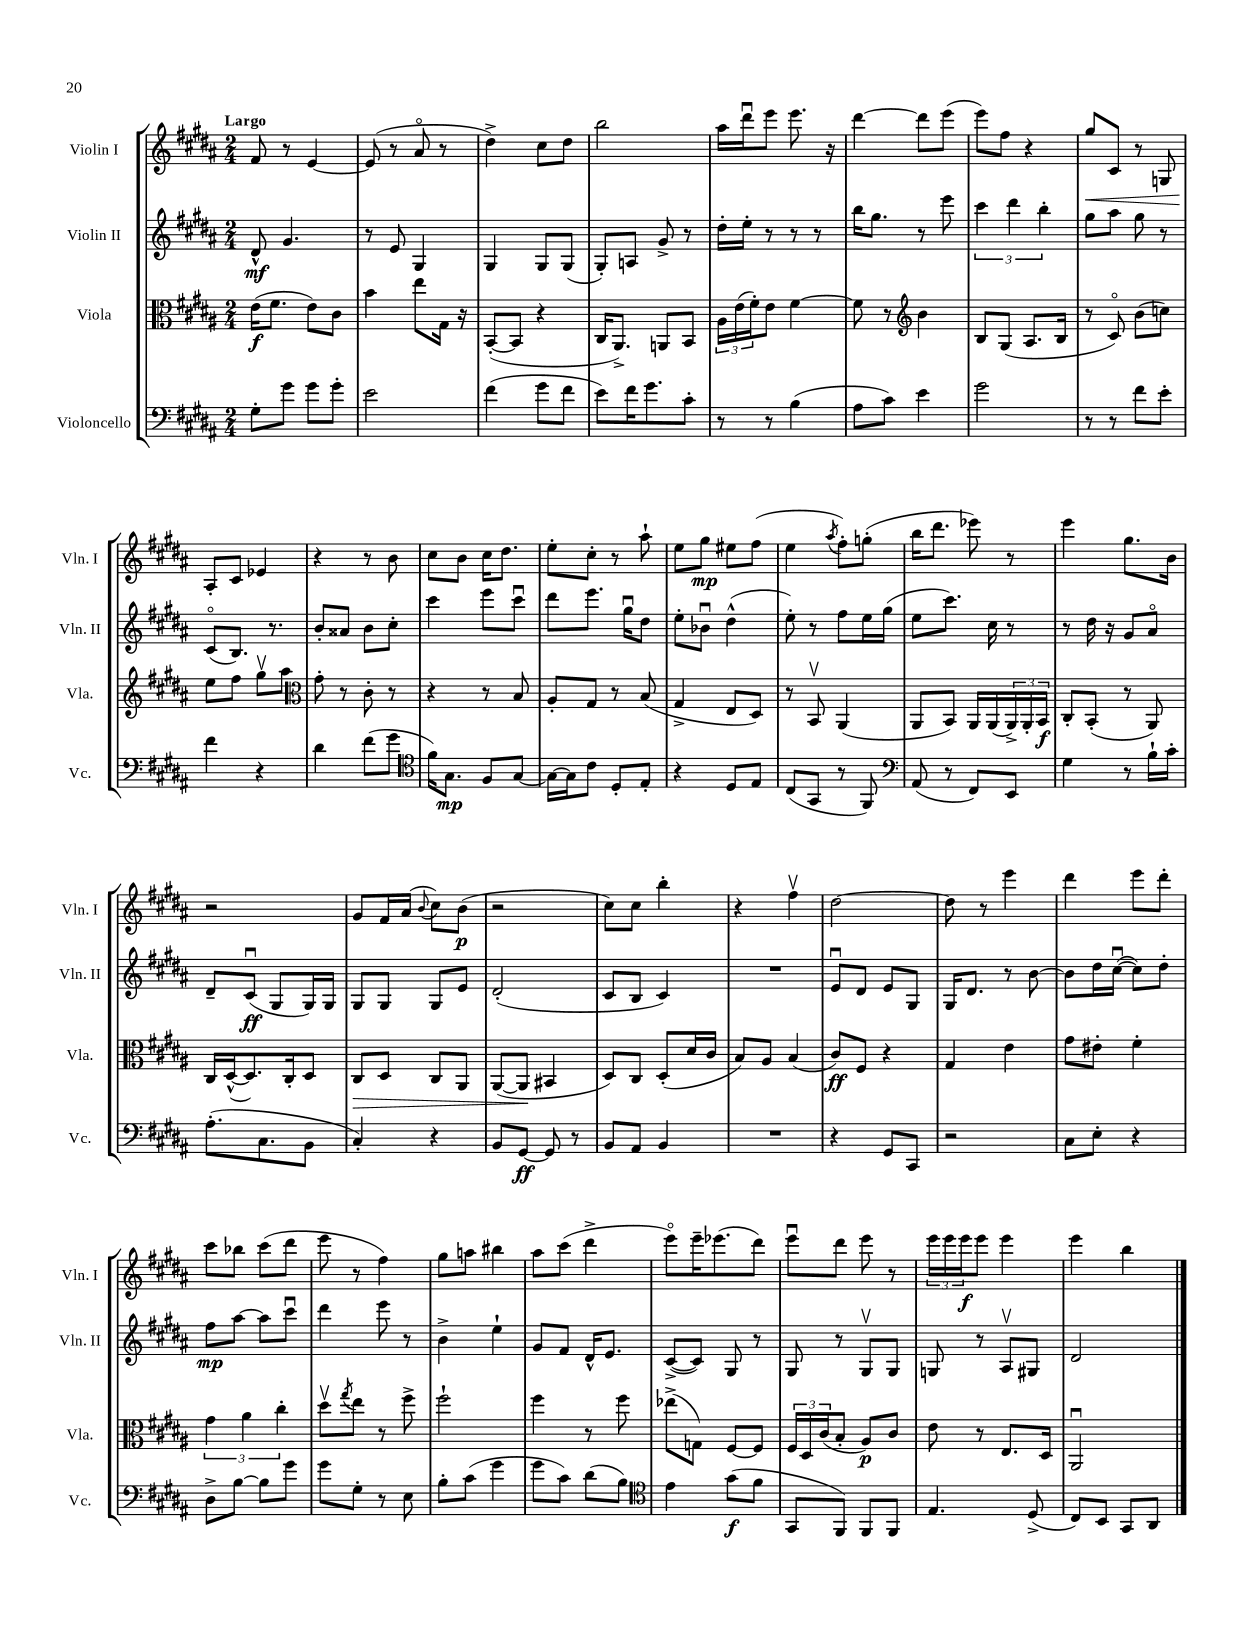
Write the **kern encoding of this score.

**kern	**kern	**kern	**kern
*staff4	*staff3	*staff2	*staff1
*clefF4	*clefC3	*clefG2	*clefG2
*k[f#c#g#d#a#]	*k[f#c#g#d#a#]	*k[f#c#g#d#a#]	*k[f#c#g#d#a#]
*M2/4	*M2/4	*M2/4	*M2/4
8G#'	(16e	8d#^^	8f#
.	8.f#	.	.
8g#	.	4.g#	8r
8g#	8e)	.	[4e
8g#'	8c#	.	.
=	=	=	=
2e	4b	8r	(8e]
.	.	8e	8r
.	8ee	4G#	8a#o
.	16G#	.	8r
.	16r	.	.
=	=	=	=
(4f#	([8BB'	4G#	4dd#^)
.	8BB]	.	.
8g#	4r	8G#	8cc#
8f#	.	(8G#	8dd#
=	=	=	=
8e)	16C#	8G#')	2bb
.	8.AA#^)	.	.
16f#	.	8A	.
8.g#	.	.	.
.	8AA	8g#^	.
8c#'	8BB	8r	.
=	=	=	=
8r	24A#	16dd#'	16aa#
.	(24e	.	.
.	.	16ee'	16ddd#u
.	24f#')	.	.
8r	8e	8r	8eee
(4B	[4f#	8r	8.eee
.	.	8r	.
.	.	.	16r
=	=	=	=
8A#	8f#]	16bb	[4ddd#
.	.	8.gg#	.
8c#)	8r	.	.
*	*clefG2	*	*
4e	4b	8r	8ddd#]
.	.	8eee	(8eee
=	=	=	=
2g#	8B	6ccc#	8eee)
.	(8G#	.	8ff#
.	.	6ddd#	.
.	8.A#	.	4r
.	.	6bb'	.
.	16B	.	.
=	=	=	=
8r	8r	8gg#	8gg#
8r	8c#o)	8aa#	8c#
8f#	(8b	8gg#	8r
8e'	8cc)	8r	8G
=	=	=	=
4f#	8ee	(8c#o	8A#'
.	8ff#	8.B)	8c#
4r	8gg#v	.	4e-
.	.	8.r	.
.	8aa#	.	.
=	=	=	=
*	*clefC3	*	*
4d#	8g#'	8b'	4r
.	8r	8a##	.
(8f#	8c#'	8b	8r
8g#	8r	8cc#'	8b
=	=	=	=
*clefC4	*	*	*
16f#)	4r	4ccc#	8cc#
8.G#	.	.	.
.	.	.	8b
8F#	8r	8eee	16cc#
.	.	.	8.dd#
[8G#	8B	8ccc#u	.
=	=	=	=
16G#_	8A#'	8ddd#	8ee'
16G#]	.	.	.
8c#	8G#	8.eee	8cc#'
8D#'	8r	.	8r
.	.	16gg#u	.
8E'	(8B	8dd#	8aa#`
=	=	=	=
4r	4G#^	8ee'	8ee
.	.	8b-u	8gg#
8D#	8E	(4dd#^^	8ee#
8E	8D#)	.	(8ff#
=	=	=	=
(8C#	8r	8ee')	4ee
8GG#	8BBv	8r	.
.	.	.	8qaa#
8r	(4AA#	8ff#	8ff#')
8FF#)	.	16ee	(8gg'
.	.	(16gg#	.
=	=	=	=
*clefF4	*	*	*
(8AA#	8AA#	8ee	16bb
.	.	.	8.ddd#
8r	8BB)	8.ccc#)	.
8FF#)	16AA#	.	8eee-)
.	(16AA#	16cc#	.
8EE	24AA#^)	8r	8r
.	24AA#'	.	.
.	24BB	.	.
=	=	=	=
4G#	8C#'	8r	4eee
.	(8BB'	16dd#	.
.	.	16r	.
8r	8r	8g#	8.gg#
16B`	8AA#)	8a#o	.
16c#'	.	.	16b
=	=	=	=
(8.A#'	16C#	8d#~	2r
.	([16D#^^	.	.
.	8.D#])	(8c#u	.
8.C#	.	.	.
.	.	8G#	.
.	16C#'	.	.
8BB	8D#	16G#)	.
.	.	16G#	.
=	=	=	=
4C#')	8C#	8G#	8g#
.	8D#	8G#	16f#
.	.	.	(16a#
.	.	.	8qqb
4r	8C#	8G#	8cc#)
.	8AA#	8e	(8b
=	=	=	=
8BB	([8AA#	(2d#'	2r
[8GG#	8AA#]	.	.
8GG#]	4BB#	.	.
8r	.	.	.
=	=	=	=
8BB	8D#)	8c#	8cc#)
8AA#	8C#	8B	8cc#
4BB	(8D#'	4c#)	4bb'
.	16d#	.	.
.	16c#	.	.
=	=	=	=
2r	8B)	2r	4r
.	8A#	.	.
.	(4B	.	4ff#v
=	=	=	=
4r	8c#)	8eu	[2dd#
.	8F#	8d#	.
8GG#	4r	8e	.
8CC#	.	8G#	.
=	=	=	=
2r	4G#	16G#	8dd#]
.	.	8.d#	.
.	.	.	8r
.	4e	8r	4eee
.	.	[8b	.
=	=	=	=
8C#	8g#	8b]	4ddd#
8E'	8e#'	16dd#	.
.	.	([16cc#u	.
4r	4f#'	8cc#])	8eee
.	.	8dd#'	8ddd#'
=	=	=	=
8D#^	6g#	8ff#	8ccc#
[8B	.	[8aa#	8bb-
.	6a#	.	.
8B]	.	8aa#]	(8ccc#
.	6cc#'	.	.
8g#	.	8ccc#u	8ddd#
=	=	=	=
8g#	8dd#v	4ddd#	8eee
.	8qgg#	.	.
8G#'	8ee	.	8r
8r	8r	8eee	4ff#)
8E	8ff#^	8r	.
=	=	=	=
8B'	2ff#`	4b^	8gg#
(8c#	.	.	8aa
4g#	.	4ee`	4bb#
=	=	=	=
8g#	4ff#	8g#	8aa#
8c#)	.	8f#	(8ccc#
(8d#	8r	16d#^^	4ddd#^
.	.	8.e	.
8B)	8ff#	.	.
=	=	=	=
*clefC4	*	*	*
4e	(8ee-^	([8c#^	8eeeo)
.	8G)	8c#])	16eee~
.	.	.	(8.eee-
(8g#	[8F#	8G#	.
8f#	8F#]	8r	8ddd#)
=	=	=	=
8GG#	24F#	8G#	8eeeu
.	24D#	.	.
.	(24c#	.	.
8FF#)	8B'	8r	8ddd#
8FF#	8A#)	8G#v	8eee
8FF#	8c#	8G#	8r
=	=	=	=
4.E	8e	8G	24eee
.	.	.	24eee
.	.	.	24eee
.	8r	8r	8eee
.	8.E	8A#v	4eee
(8D#^	.	8G#	.
.	16D#	.	.
=	=	=	=
8C#)	2AA#u	2d#	4eee
8BB	.	.	.
8GG#	.	.	4bb
8AA#	.	.	.
==	==	==	==
*-	*-	*-	*-
